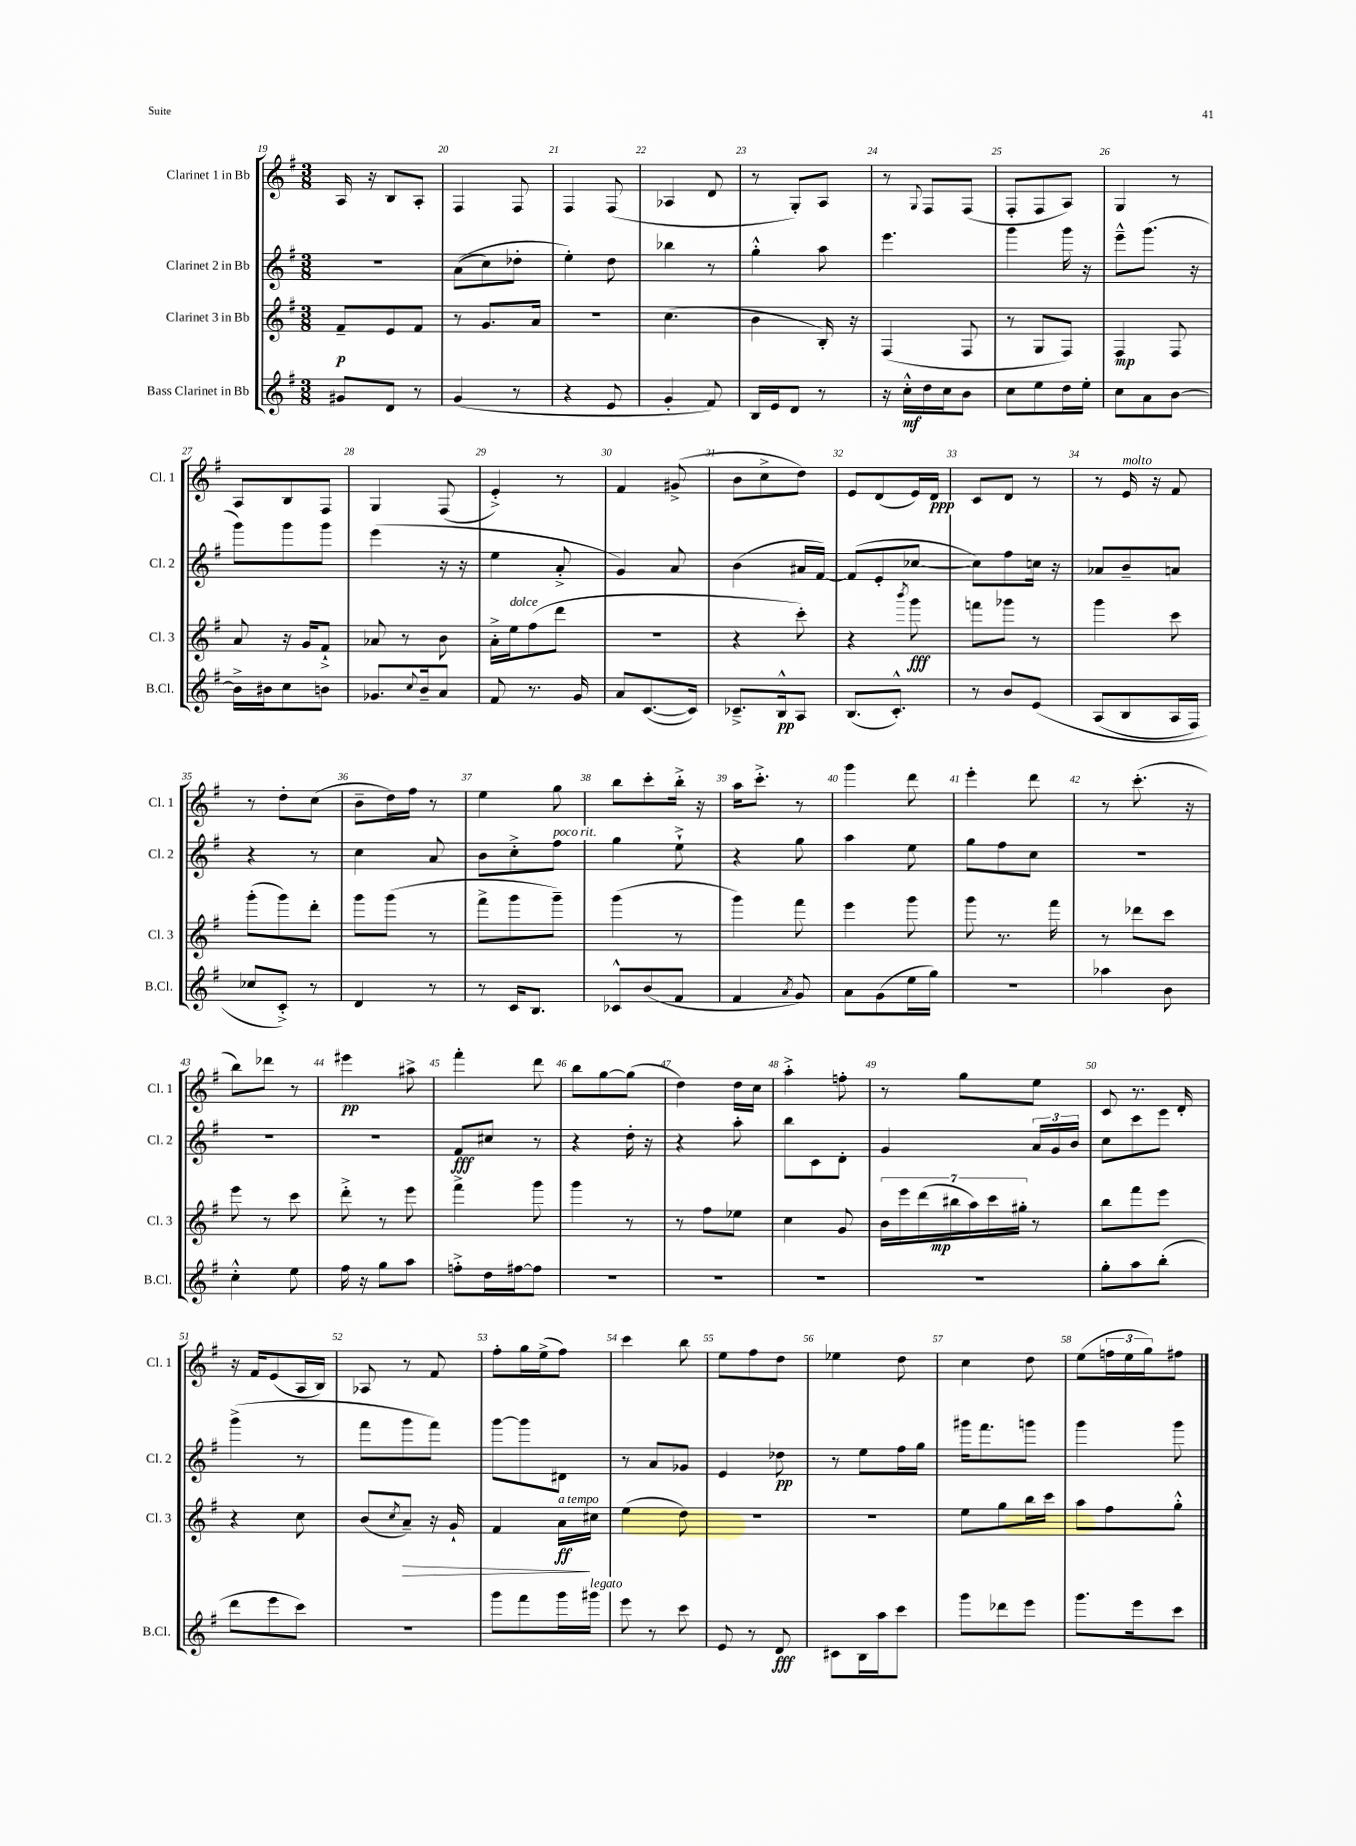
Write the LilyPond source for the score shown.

<<
\new StaffGroup <<
\new Staff = "s0" \with { instrumentName = "Clarinet 1 in Bb" shortInstrumentName = "Cl. 1" } {
    \clef treble \key g \major \numericTimeSignature \time 3/8
    a16 r16 b8 a8-. |
    fis4 fis8 |
    fis4 fis8( |
    aes4 d'8 |
    r8 g8-.) a8 |
    r8 \appoggiatura { g8 } fis8 fis8( |
    fis8-. fis8 a8) |
    g4 r8 |
    a8 b8 fis8 |
    g4 fis8( |
    e'4-.->) r8 |
    fis'4 gis'8->( |
    b'8 c''8-> d''8) |
    e'8 d'8( e'16) d'16\ppp |
    c'8 d'8 r8 |
    r8 e'16^\markup { \italic "molto" } r16 fis'8 |
    r8 d''8-. c''8( |
    b'8-- d''16) fis''16 r8 |
    e''4 g''8 |
    b''8 c'''8-. b''16-.-> r16 |
    a''16 c'''8.-.-> r8 |
    g'''4 d'''8 |
    e'''4-. d'''8 |
    r8 c'''8.-.( r16 |
    b''8) des'''8 r8 |
    eis'''4\pp ais''8-> |
    fis'''4-. d'''8 |
    b''8 g''8~ g''8( |
    d''4) d''16 c''16 |
    a''4-.-> f''8-. |
    r8 g''8 e''8 |
    c'8 r8. d'16-. |
    r16 fis'16 e'8( a16 b16) |
    aes8 r8 fis'8 |
    fis''8-. g''16 e''16->( fis''8) |
    c'''4 b''8 |
    e''8 fis''8 d''8 |
    ees''4 d''8 |
    c''4 d''8 |
    e''8( \tuplet 3/2 { f''16 e''16 g''16) } fis''8 \bar "|." |
}
\new Staff = "s1" \with { instrumentName = "Clarinet 2 in Bb" shortInstrumentName = "Cl. 2" } {
    \clef treble \key g \major \numericTimeSignature \time 3/8
    R4. |
    a'8(\( c''8) des''8-. |
    e''4-.\) d''8 |
    bes''4 r8 |
    g''4-.-^ a''8 |
    e'''4. |
    g'''4 g'''16 r16 |
    e'''8---^ g'''8.( r16 |
    g'''8) g'''8 g'''8 |
    e'''4( r16 r16 |
    e''4 a'8-.-> |
    g'4) a'8 |
    b'4( ais'16 fis'16~) |
    fis'8( e'8-. ces''8~ |
    ces''8) fis''8 c''16 r16 |
    aes'8 b'8-- a'8 |
    r4 r8 |
    c''4 a'8 |
    b'8 c''8-.-> fis''8^\markup { \italic "poco rit." } |
    g''4 e''8-!-> |
    r4 g''8 |
    a''4 e''8 |
    g''8 fis''8 c''8 |
    R4. |
    R4. |
    R4. |
    fis'8\fff cis''8 r8 |
    r4 d''16-. r16 |
    r4 a''8-. |
    b''8 c'8 d'8-. |
    g'4 \tuplet 3/2 { a'16 g'16 b'16 } |
    c''8 c'''8 e'''8 |
    g'''4->( r8 |
    fis'''8 g'''8 fis'''8) |
    g'''8~ g'''8 dis'8 |
    r8 a'8 ges'8 |
    e'4 des''8\pp |
    r8 e''8 fis''16 g''16 |
    gis'''16 fis'''8. g'''8 |
    g'''4 g'''8 \bar "|." |
}
\new Staff = "s2" \with { instrumentName = "Clarinet 3 in Bb" shortInstrumentName = "Cl. 3" } {
    \clef treble \key g \major \numericTimeSignature \time 3/8
    fis'8--\p e'8 fis'8 |
    r8 g'8. a'16 |
    R4. |
    c''4.( |
    b'4 b16-.) r16 |
    fis4( fis8 |
    r8 g8 fis8) |
    fis4\mp fis8 |
    a'8 r16 g'16 fis'8-!-> |
    aes'8 r8 b'8 |
    a'16-.-> e''16^\markup { \italic "dolce" } fis''8( d'''8 |
    R4. |
    r4 c'''8-.) |
    r4 \acciaccatura { b'''8 } g'''8\fff |
    f'''8 ges'''8 r8 |
    g'''4 c'''8 |
    g'''8-.( g'''8) d'''8-. |
    g'''8 g'''8( r8 |
    fis'''8-> g'''8 g'''8--) |
    g'''4( r8 |
    g'''4) fis'''8 |
    e'''4 g'''8 |
    g'''8 r8. fis'''16 |
    r8 des'''8 c'''8 |
    e'''8 r8 c'''8 |
    d'''8-.-> r8 e'''8 |
    fis'''4-> g'''8 |
    g'''4 r8 |
    r8 fis''8 ees''8 |
    c''4 g'8 |
    \tuplet 7/4 { b'16 e'''16 d'''16( bis''16\mp a''16) c'''16 gis''16-. } r8 |
    b''8 fis'''8 e'''8 |
    r4 c''8 |
    b'8( \acciaccatura { c''8 } a'8--\>) r16 g'16-! |
    fis'4 a'16\ff\!^\markup { \italic "a tempo" } cis''16 |
    e''4( d''8) |
    R4. |
    R4. |
    e''8 g''8 b''16 c'''16 |
    a''8 fis''8 g''8-.-^ \bar "|." |
}
\new Staff = "s3" \with { instrumentName = "Bass Clarinet in Bb" shortInstrumentName = "B.Cl." } {
    \clef treble \key g \major \numericTimeSignature \time 3/8
    gis'8 d'8 r8 |
    g'4( r8 |
    r4 e'8 |
    g'4-. fis'8) |
    b16 e'16 d'8 r8 |
    r16 c''16-.-^\mf d''16 c''16 b'8 |
    c''8 e''8 d''16 e''16-. |
    c''8 a'8 b'8~ |
    b'16-> bis'16 c''8 b'8 |
    ges'8. \appoggiatura { c''8 } b'16-- a'8 |
    fis'8 r8. g'16 |
    a'8 c'8.~( c'16) |
    ces'8.---> b16-^\pp a8 |
    b8.( c'8.-.-^) |
    r8 b'8 e'8\( |
    a8( b8 a16 fis16) |
    ces''8 c'8-.->\) r8 |
    d'4 r8 |
    r8 c'16 b8. |
    ces'8-^ b'8( fis'8 |
    fis'4 \acciaccatura { a'8 } g'8) |
    a'8 g'8( e''16 g''16) |
    R4. |
    aes''4 b'8 |
    c''4-.-^ e''8 |
    fis''16 r16 g''8 a''8 |
    f''8-.-> d''16 fis''16~ fis''8 |
    R4. |
    R4. |
    R4. |
    R4. |
    g''8-. a''8 b''8-.( |
    d'''8 e'''8 c'''8) |
    R4. |
    g'''8 fis'''8 g'''16 gis'''16^\markup { \italic "legato" } |
    e'''8 r8 c'''8 |
    e'8 r8 d'8\fff |
    cis'8 b16 a''16 c'''8 |
    g'''8 des'''8 e'''8 |
    g'''8. e'''16 c'''8 \bar "|." |
}
>>
>>
\layout { \context { \Score currentBarNumber = #19 \override BarNumber.break-visibility = ##(#f #t #t) barNumberVisibility = #all-bar-numbers-visible } }
